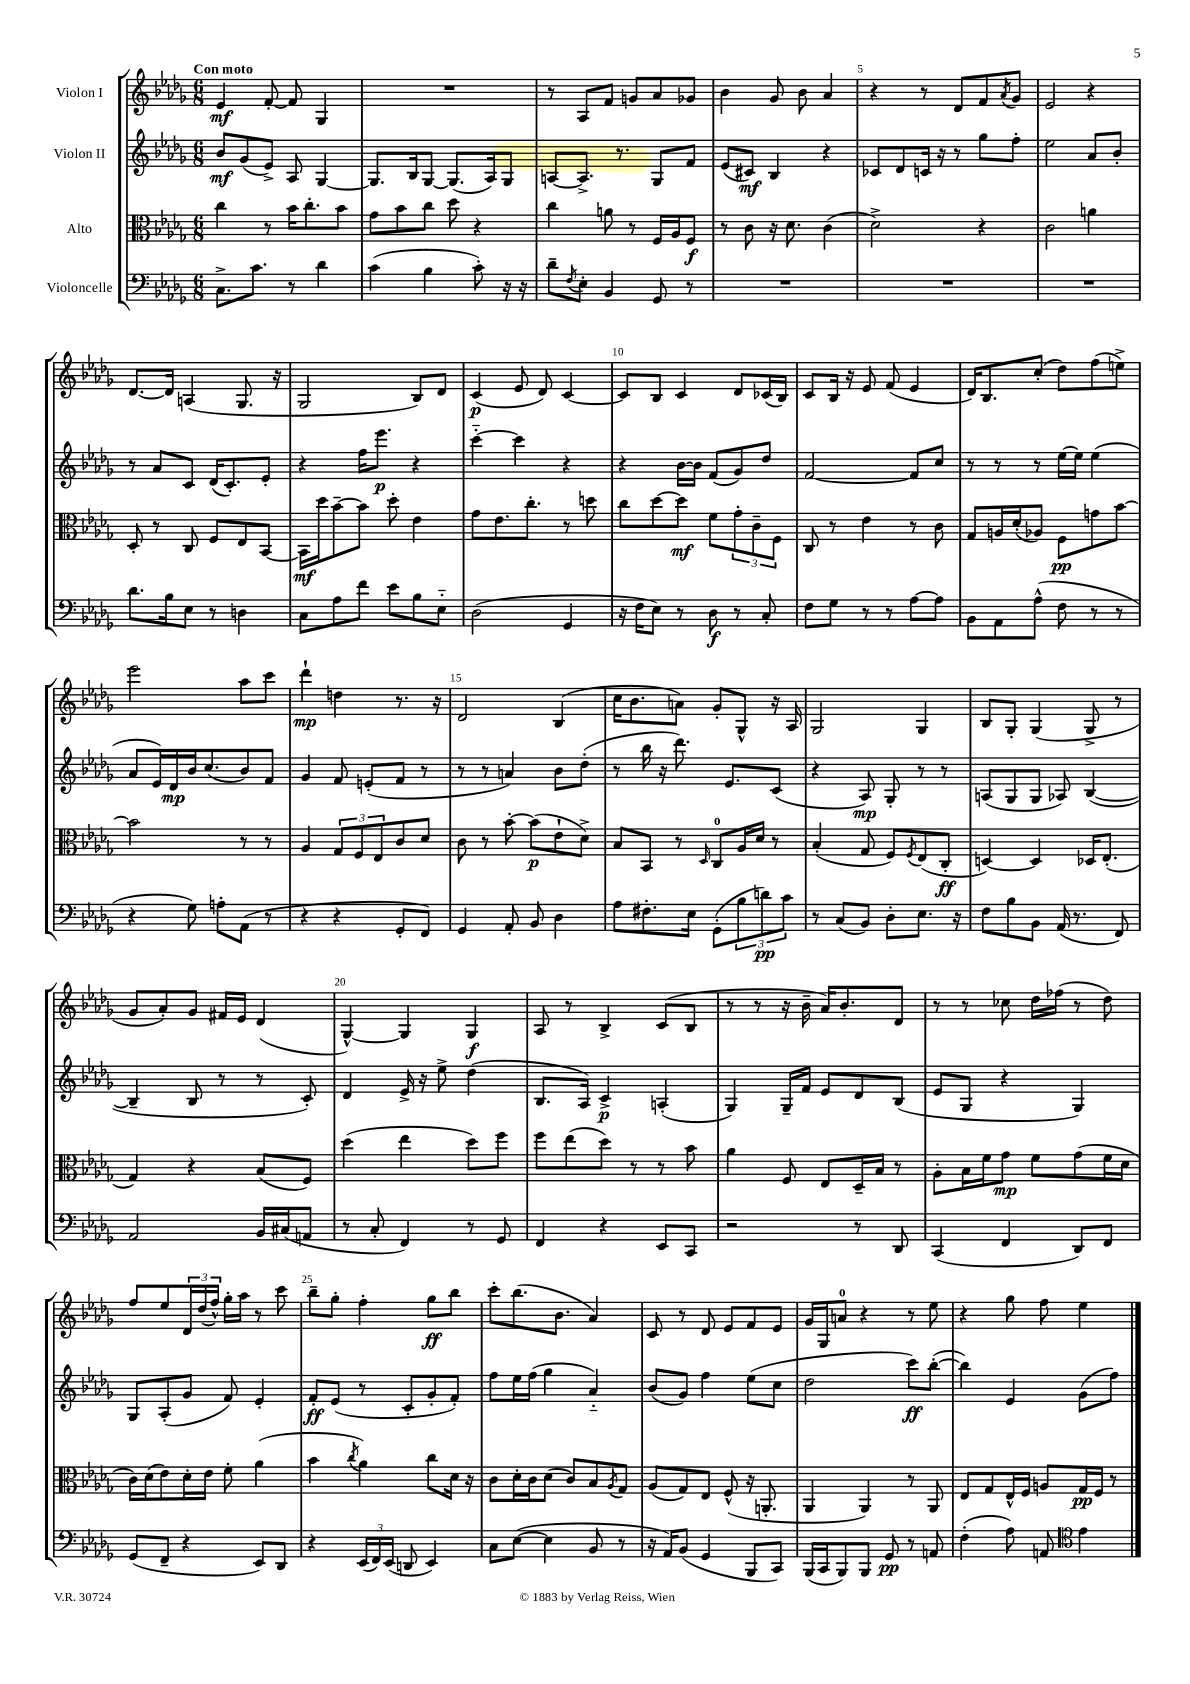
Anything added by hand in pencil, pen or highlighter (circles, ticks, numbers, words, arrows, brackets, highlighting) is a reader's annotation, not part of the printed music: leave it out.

**kern	**dynam	**kern	**dynam	**kern	**dynam	**kern	**dynam
*part4	*part4	*part3	*part3	*part2	*part2	*part1	*part1
*staff4	*staff4	*staff3	*staff3	*staff2	*staff2	*staff1	*staff1
*I"Violoncelle	*	*I"Alto	*	*I"Violon II	*	*I"Violon I	*
*clefF4	*	*clefC3	*	*clefG2	*	*clefG2	*
*k[b-e-a-d-g-]	*	*k[b-e-a-d-g-]	*	*k[b-e-a-d-g-]	*	*k[b-e-a-d-g-]	*
*M6/8	*	*M6/8	*	*M6/8	*	*M6/8	*
=1	=1	=1	=1	=1	=1	=1	=1
!	!	!	!	!	!	!LO:TX:a:B:t=Con moto	!
8.C^\L	.	4cc\	.	8b-/L	mf	4e-/	mf
.	.	.	.	(8g-/	.	.	.
8.c\J	.	.	.	.	.	.	.
.	.	8r	.	8e-^/J)	.	[8f'/	.
8r	.	16b-\KL	.	8A-/	.	8f/]	.
.	.	8.cc'\	.	.	.	.	.
4d-\	.	.	.	[4G-/	.	4G-/	.
.	.	8b-\J	.	.	.	.	.
=2	=2	=2	=2	=2	=2	=2	=2
(4c\	.	8g-\L	.	8.G-/L]	.	2.r	.
.	.	8b-\	.	.	.	.	.
.	.	.	.	16B-/k	.	.	.
4B-\	.	8cc\J	.	[8G-/J	.	.	.
.	.	8dd-\	.	(8.G-/L]	.	.	.
8c'\)	.	4r	.	.	.	.	.
.	.	.	.	16A-/k)	.	.	.
16r	.	.	.	8G-/J	.	.	.
16r	.	.	.	.	.	.	.
=3	=3	=3	=3	=3	=3	=3	=3
8d-~\L	.	4cc\	.	[8An/L	.	8r	.
8qF/	.	.	.	.	.	.	.
8E-'\J	.	.	.	8.A^/J]	.	8A-/L	.
4BB-/	.	8an\	.	.	.	8f/J	.
.	.	.	.	8.r	.	.	.
.	.	8r	.	.	.	8gn/L	.
8GG-/	.	16F/LL	.	8G-/L	.	8a-/	.
.	.	16A-/J	.	.	.	.	.
8r	.	8F/J	f	8f/J	.	8g-X/J	.
=4	=4	=4	=4	=4	=4	=4	=4
2.r	.	8r	.	(8e-/L	.	4b-\	.
.	.	8c\	.	8c#X/J)	mf	.	.
.	.	16r	.	4B-/	.	8g-/	.
.	.	8.d-\	.	.	.	.	.
.	.	.	.	.	.	8b-\	.
.	.	(4c\	.	4r	.	4a-/	.
=5	=5	=5	=5	=5	=5	=5	=5
2.r	.	2d-^\)	.	8c-X/L	.	4r	.
.	.	.	.	8d-/	.	.	.
.	.	.	.	16cn/Jk	.	8r	.
.	.	.	.	16r	.	.	.
.	.	.	.	8r	.	8d-/L	.
.	.	4r	.	8gg-\L	.	8f/	.
.	.	.	.	.	.	8qa-/	.
.	.	.	.	8ff'\J	.	8g-/J	.
=6	=6	=6	=6	=6	=6	=6	=6
2.r	.	2c\	.	2ee-\	.	2e-/	.
.	.	4an\	.	8a-/L	.	4r	.
.	.	.	.	8b-'/J	.	.	.
!!LO:LB:g=z
=7	=7	=7	=7	=7	=7	=7	=7
8.d-\L	.	8D-'/	.	8r	.	[8.d-/L	.
.	.	8r	.	8a-/L	.	.	.
16B-\k	.	.	.	.	.	16d-/Jk]	.
8E-\J	.	8C/	.	8c/J	.	(4An/	.
8r	.	8F/L	.	(16d-/KL	.	.	.
.	.	.	.	8.c'/)	.	.	.
4Dn\	.	8E-/	.	.	.	8.G-/	.
.	.	[8BB-/J	.	8e-'/J	.	.	.
.	.	.	.	.	.	16r	.
=8	=8	=8	=8	=8	=8	=8	=8
8C\L	.	16BB-\LL]	mf	4r	.	2G-/	.
.	.	16dd-\J	.	.	.	.	.
8A-\	.	[8b-~\	.	.	.	.	.
8f\J	.	8b-\J]	.	16ff\KL	.	.	.
.	.	.	.	8.eee-\J	p	.	.
8e-\L	.	8dd-'\	.	.	.	.	.
8B-\	.	4e-\	.	4r	.	8B-/L)	.
8E-\J	.	.	.	.	.	8d-/J	.
=9	=9	=9	=9	=9	=9	=9	=9
(2D-\	.	8g-\L	.	[4ccc\	.	(4c/	p
.	.	8.e-\	.	.	.	.	.
.	.	.	.	4ccc\]	.	8e-/	.
.	.	8.cc'\J	.	.	.	.	.
.	.	.	.	.	.	8d-/)	.
4GG-/	.	8r	.	4r	.	[4c/	.
.	.	8ddn\	.	.	.	.	.
=10	=10	=10	=10	=10	=10	=10	=10
16r	.	8cc\L	.	4r	.	8c/L]	.
16F\KL	.	.	.	.	.	.	.
8E-\J)	.	[8dd-\	.	.	.	8B-/J	.
8r	.	8dd-\J]	mf	[16b-\LL	.	4c/	.
.	.	.	.	16b-\JJ]	.	.	.
8D-\	f	8f\L	.	(8f/L	.	.	.
8r	.	12g-'\	.	8g-/)	.	8d-/L	.
.	.	12c~\	.	.	.	.	.
8C'/	.	.	.	8dd-/J	.	(16c-X/L	.
.	.	12F\J	.	.	.	.	.
.	.	.	.	.	.	16B-/JJ)	.
=11	=11	=11	=11	=11	=11	=11	=11
8F\L	.	8C/	.	[2f/	.	8c/L	.
8G-\J	.	8r	.	.	.	16B-/Jk	.
.	.	.	.	.	.	16r	.
8r	.	4e-\	.	.	.	8e-/	.
8r	.	.	.	.	.	(8f/	.
[8A-\L	.	8r	.	8f/L]	.	4e-/	.
8A-\J]	.	8c\	.	8cc/J	.	.	.
=12	=12	=12	=12	=12	=12	=12	=12
8BB-\L	.	8G-/L	.	8r	.	16d-/KL)	.
.	.	.	.	.	.	8.B-/	.
8AA-\	.	16An/L	.	8r	.	.	.
.	.	(16d-'/J	.	.	.	.	.
(8A-^^\J	.	8A-X/J)	.	8r	.	(8cc'/J	.
8F\	.	8F\L	pp	[16ee-\LL	.	8dd-\L)	.
.	.	.	.	16ee-\JJ]	.	.	.
8r	.	8gn\	.	(4ee-\	.	(8ff\	.
8r	.	[8b-\J	.	.	.	8een^\J)	.
!!LO:LB:g=z
=13	=13	=13	=13	=13	=13	=13	=13
4r	.	2b-\]	.	8a-/L	.	2eee-\	.
.	.	.	.	16e-/L)	.	.	.
.	.	.	.	16d-/	mp	.	.
8G-\)	.	.	.	16b-/J	.	.	.
.	.	.	.	(8.cc/	.	.	.
8An'\L	.	.	.	.	.	.	.
(8AA-\J	.	8r	.	8b-/)	.	8aa-\L	.
8r	.	8r	.	8f/J	.	8ccc\J	.
=14	=14	=14	=14	=14	=14	=14	=14
4r	.	4A-/	.	4g-/	.	4ddd-`\	mp
4r	.	12G-/L	.	8f/	.	4ddn\	.
.	.	12F/	.	.	.	.	.
.	.	.	.	(8en'/L	.	.	.
.	.	12E-/	.	.	.	.	.
8GG-'/L	.	8c/	.	8f/J	.	8.r	.
8FF/J)	.	8d-/J	.	8r	.	.	.
.	.	.	.	.	.	16r	.
=15	=15	=15	=15	=15	=15	=15	=15
4GG-/	.	8c\	.	8r	.	2d-/	.
.	.	8r	.	8r	.	.	.
8AA-'/	.	[8b-'\	.	4an/)	.	.	.
8BB-/	.	(8b-\L]	p	.	.	.	.
4D-\	.	8e-`\	.	8b-\L	.	(4B-/	.
.	.	8d-^\J)	.	(8dd-'\J	.	.	.
=16	=16	=16	=16	=16	=16	=16	=16
8A-\L	.	8B-/L	.	8r	.	16cc\KL	.
.	.	.	.	.	.	8.b-\	.
8.F#X'\	.	8BB-/J	.	16bb-\	.	.	.
.	.	.	.	16r	.	.	.
.	.	8r	.	8.ddd-\)	.	8an\J)	.
16E-\Jk	.	.	.	.	.	.	.
.	.	16qqD-/	.	.	.	.	.
(8GG-'\L	.	8C/L	.	.	.	8g-'/L	.
.	.	.	.	8.e-/L	.	.	.
12B-\	.	16A-/L	.	.	.	8G-^^/J	.
.	.	16d-/JJ	.	.	.	.	.
12dn\)	pp	.	.	.	.	.	.
.	.	8r	.	(8c/J	.	16r	.
12c\J	.	.	.	.	.	.	.
.	.	.	.	.	.	16A-/	.
=17	=17	=17	=17	=17	=17	=17	=17
8r	.	(4B-'/	.	4r	.	2G-/	.
(8C/L	.	.	.	.	.	.	.
8BB-/J)	.	8G-/	.	8A-/)	mp	.	.
8D-'\L	.	8F/L)	.	8G-'/	.	.	.
.	.	8qF/	.	.	.	.	.
8.E-\J	.	(8E-/	.	8r	.	4G-/	.
.	.	8C'/J	ff	8r	.	.	.
16r	.	.	.	.	.	.	.
=18	=18	=18	=18	=18	=18	=18	=18
8F\L	.	[4Dn/)	.	(8An/L	.	8B-/L	.
8B-\	.	.	.	8G-/	.	8G-'/J	.
8BB-\J	.	4D/]	.	8G-/J	.	(4G-/	.
(16AA-/	.	.	.	8A-X/)	.	.	.
8.r	.	.	.	.	.	.	.
.	.	16D-X/KL	.	([4B-/	.	8G-^/	.
.	.	(8.E-'/J	.	.	.	.	.
8FF/)	.	.	.	.	.	8r	.
!!LO:LB:g=z
=19	=19	=19	=19	=19	=19	=19	=19
2AA-/	.	4G-/)	.	4B-~/]	.	8g-/L	.
.	.	.	.	.	.	8a-'/)	.
.	.	4r	.	8B-/	.	8g-/J	.
.	.	.	.	8r	.	16f#X/LL	.
.	.	.	.	.	.	16e-/JJ	.
16BB-/LL	.	(8B-/L	.	8r	.	(4d-/	.
(16C#X/J	.	.	.	.	.	.	.
8AAn/J	.	8F/J)	.	8c'/)	.	.	.
=20	=20	=20	=20	=20	=20	=20	=20
8r	.	(4dd-\	.	4d-/	.	[4G-^^/)	.
8C'/	.	.	.	.	.	.	.
4FF/)	.	4ee-\	.	16e-^/	.	4G-/]	.
.	.	.	.	16r	.	.	.
.	.	.	.	8ee-^\	.	.	.
8r	.	8dd-\L)	.	(4dd-\	.	4G-/	f
8GG-/	.	8ff\J	.	.	.	.	.
=21	=21	=21	=21	=21	=21	=21	=21
4FF/	.	8ff\L	.	8.B-/L	.	8A-/	.
.	.	(8ee-\	.	.	.	8r	.
.	.	.	.	16A-/Jk)	.	.	.
4r	.	8dd-\J)	.	4c^/	p	4B-^/	.
.	.	8r	.	.	.	.	.
8EE-/L	.	8r	.	(4An'/	.	(8c/L	.
8CC/J	.	8b-\	.	.	.	8B-/J	.
=22	=22	=22	=22	=22	=22	=22	=22
2r	.	4a-\	.	4G-/)	.	8r	.
.	.	.	.	.	.	8r	.
.	.	8F/	.	16G-~/LL	.	16r	.
.	.	.	.	16f/JJ	.	16b-~\	.
.	.	8E-/L	.	8e-/L	.	16a-/KL)	.
.	.	.	.	.	.	8.b-'/	.
8r	.	16D-~/L	.	8d-/	.	.	.
.	.	16B-/JJ	.	.	.	.	.
8DD-/	.	8r	.	(8B-/J	.	8d-/J	.
=23	=23	=23	=23	=23	=23	=23	=23
(4CC/	.	8A-'\L	.	8e-/L	.	8r	.
.	.	16B-\L	.	8G-/J	.	8r	.
.	.	16f\J	.	.	.	.	.
4FF/	.	8g-\J	mp	4r	.	8cc-X\	.
.	.	8f\L	.	.	.	16dd-\LL	.
.	.	.	.	.	.	(16ff-X\JJ	.
8DD-/L)	.	(8g-\	.	4G-/)	.	8r	.
8FF/J	.	16f\L	.	.	.	8dd-\)	.
.	.	16d-\JJ	.	.	.	.	.
!!LO:LB:g=z
=24	=24	=24	=24	=24	=24	=24	=24
(8GG-/L	.	16c\LL)	.	8G-/L	.	8ff/L	.
.	.	(16d-\J	.	.	.	.	.
8FF~/J	.	8e-\)	.	(8A-'/	.	8ee-/	.
4r	.	16d-'\L	.	8g-/J	.	24d-/L	.
.	.	.	.	.	.	(24dd-/	.
.	.	16e-\JJ	.	.	.	.	.
.	.	.	.	.	.	24ff^^/JJ)	.
.	.	8f'\	.	8f/)	.	16gg-'\LL	.
.	.	.	.	.	.	16aa-\JJ	.
8EE-/L)	.	(4a-\	.	4e-'/	.	8r	.
8DD-/J	.	.	.	.	.	8ccc\	.
=25	=25	=25	=25	=25	=25	=25	=25
4r	.	4b-\	.	8f'/L	ff	8bb-~\L	.
.	.	.	.	(8e-/J	.	8gg-'\J	.
.	.	8qcc/	.	.	.	.	.
(24EE-/LL	.	4a-\)	.	8r	.	4ff'\	.
24FF/)	.	.	.	.	.	.	.
(24EE-/JJ	.	.	.	.	.	.	.
8DDn/	.	.	.	8c'/L	.	.	.
4EE-/)	.	8cc\L	.	8g-'/	.	8gg-\L	ff
.	.	16d-\Jk	.	8f'/J)	.	8bb-\J	.
.	.	16r	.	.	.	.	.
=26	=26	=26	=26	=26	=26	=26	=26
8C\L	.	8c\L	.	8ff\L	.	8ccc'\L	.
([8E-\J	.	16d-'\L	.	16ee-\L	.	(8.bb-\	.
.	.	16c\J	.	(16ff\JJ	.	.	.
4E-\]	.	(8d-\J	.	4gg-\	.	.	.
.	.	.	.	.	.	8.b-\J	.
.	.	8c/L)	.	.	.	.	.
8BB-/	.	8B-/	.	4a-/)	.	4a-/)	.
.	.	8qA-/	.	.	.	.	.
8r	.	8G-/J	.	.	.	.	.
=27	=27	=27	=27	=27	=27	=27	=27
16r	.	(8A-/L	.	(8b-/L	.	8c/	.
16AA-/KL)	.	.	.	.	.	.	.
(8BB-/J	.	8G-/)	.	8g-/J)	.	8r	.
4GG-/	.	8E-/J	.	4ff\	.	8d-/	.
.	.	(8F^^/	.	.	.	8e-/L	.
8BBB-/L	.	16r	.	(8ee-\L	.	8f/	.
.	.	8.AAn'/	.	.	.	.	.
8CC/J)	.	.	.	8cc\J	.	8e-/J	.
=28	=28	=28	=28	=28	=28	=28	=28
(16BBB-/LL	.	4AA-/	.	2dd-\	.	16g-/LL	.
16CC/J	.	.	.	.	.	16G-/J	.
8BBB-/)	.	.	.	.	.	8an/J	.
8BBB-/J	.	4AA-/)	.	.	.	4r	.
8GG-/	pp	.	.	.	.	.	.
8r	.	8r	.	8ccc\L)	ff	8r	.
8AAn/	.	8AA-/	.	([8bb-'\J	.	8ee-\	.
=29	=29	=29	=29	=29	=29	=29	=29
(4F'\	.	8E-/L	.	4bb-\])	.	4r	.
.	.	8G-/	.	.	.	.	.
8A-\)	.	16E-^^/L	.	4e-/	.	8gg-\	.
.	.	16F/JJ	.	.	.	.	.
8AAn/	.	8An/L	.	.	.	8ff\	.
*clefC4	*	*	*	*	*	*	*
4e-\	.	16G-/L	pp	(8g-\L	.	4ee-\	.
.	.	16F/JJ	.	.	.	.	.
.	.	8r	.	8ff\J)	.	.	.
==	==	==	==	==	==	==	==
*-	*-	*-	*-	*-	*-	*-	*-
